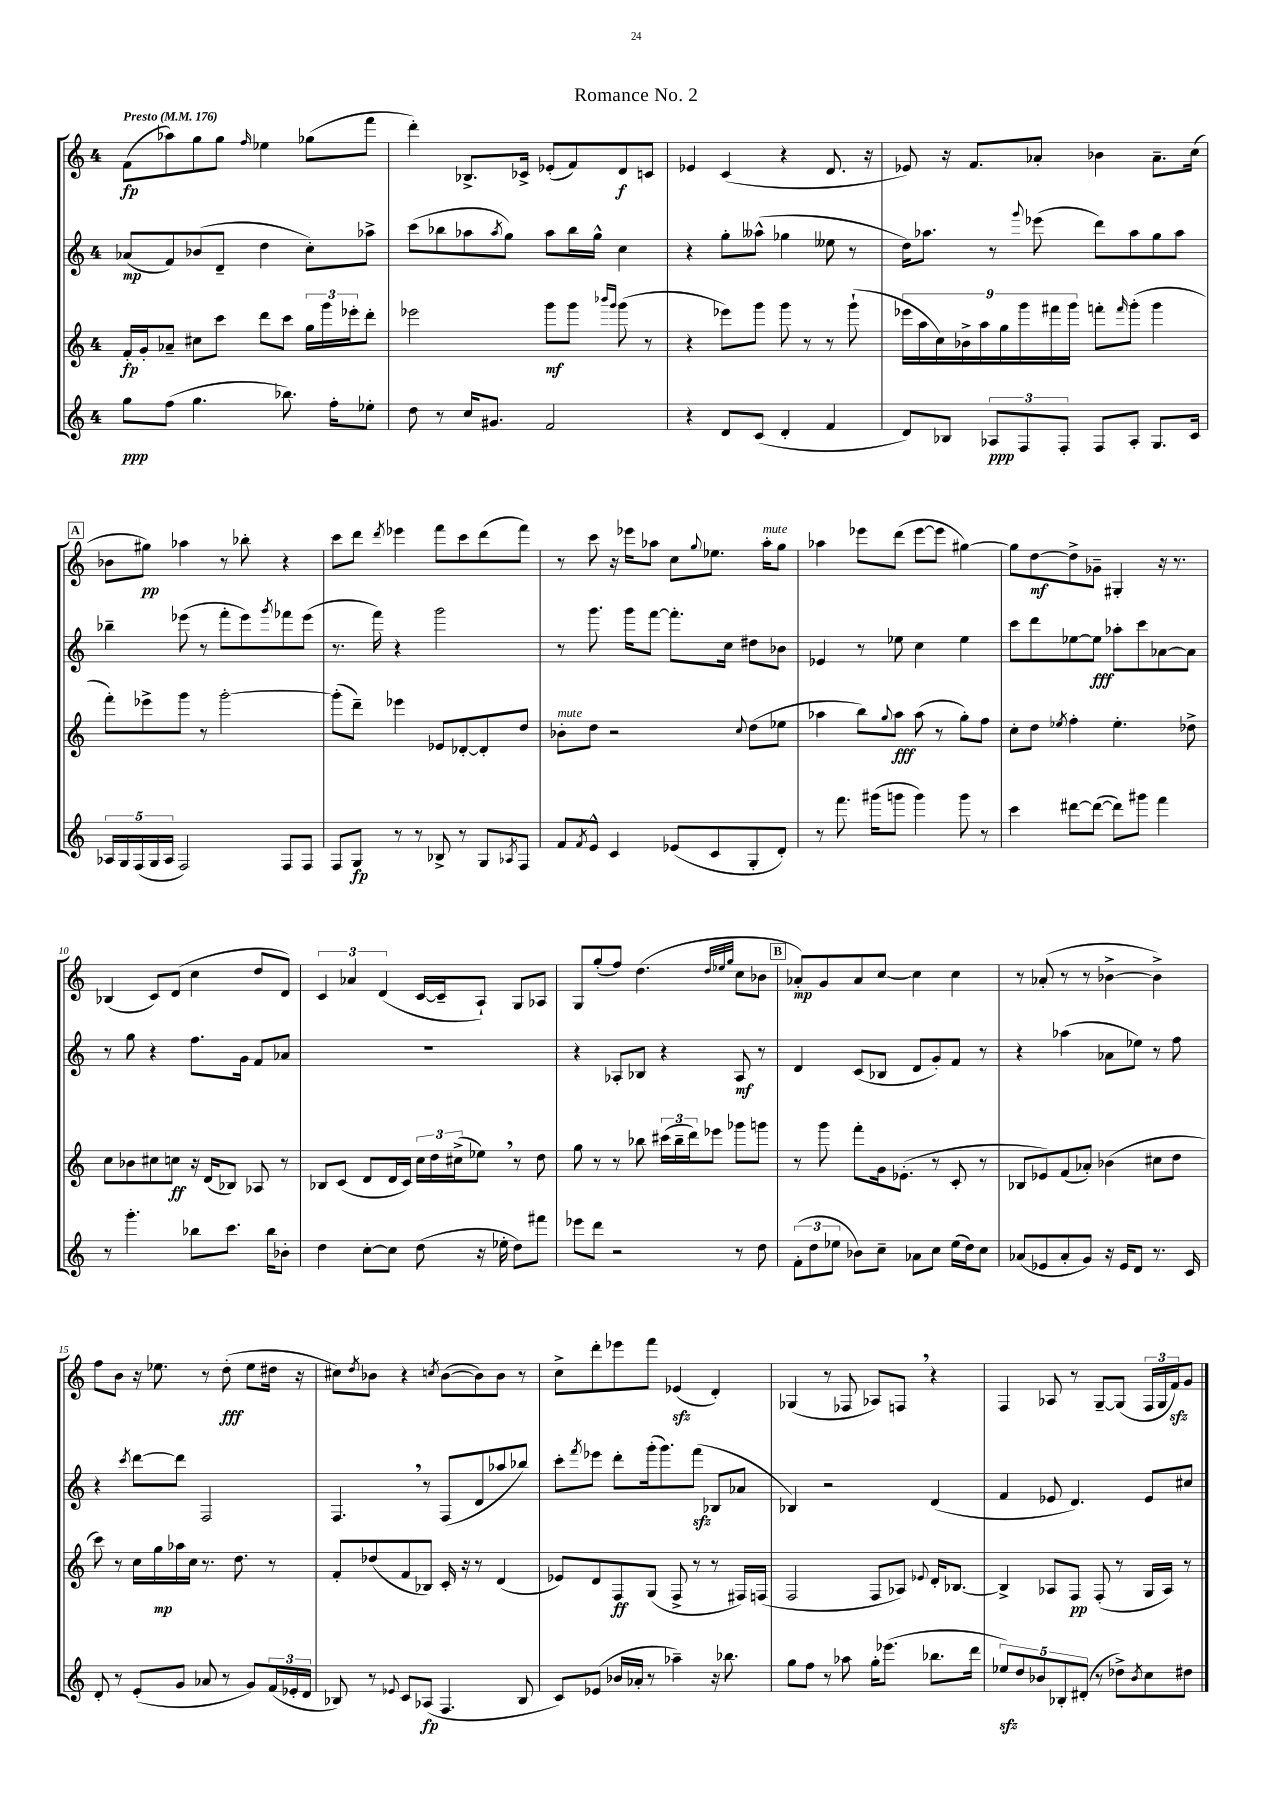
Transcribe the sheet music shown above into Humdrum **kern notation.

**kern	**dynam	**kern	**dynam	**kern	**dynam	**kern	**dynam
*part4	*part4	*part3	*part3	*part2	*part2	*part1	*part1
*staff4	*staff4	*staff3	*staff3	*staff2	*staff2	*staff1	*staff1
*clefG2	*	*clefG2	*	*clefG2	*	*clefG2	*
*k[]	*	*k[]	*	*k[]	*	*k[]	*
*M4/4	*	*M4/4	*	*M4/4	*	*M4/4	*
*MM176	*	*MM176	*	*MM176	*	*MM176	*
=1	=1	=1	=1	=1	=1	=1	=1
!	!	!	!	!	!	!LO:TX:a:B:t=Presto	!
8gg\L	ppp	16f'/LL	fp	(8a-X/L	mp	(8f\L	fp
.	.	16g'/J	.	.	.	.	.
(8ff\J	.	8a-X~/J	.	8f/)	.	8aa-X\)	.
4.gg\	.	8cc#X\L	.	(8b-X/	.	8gg\	.
.	.	8ccc\J	.	8d~/J	.	8gg\J	.
.	.	.	.	.	.	16qqff/	.
.	.	8ddd\L	.	4dd\	.	4ee-X\	.
8.bb-X\)	.	8ccc\J	.	.	.	.	.
.	.	24gg\LL	.	8cc'\L)	.	(8gg-X\L	.
.	.	24ggg\	.	.	.	.	.
16ff'\KL	.	.	.	.	.	.	.
.	.	24eee-X'\J	.	.	.	.	.
8ee-X'\J	.	8ddd'\J	.	8aa-X^\J	.	8fff\J	.
=2	=2	=2	=2	=2	=2	=2	=2
8dd\	.	2eee-X\	.	(8ccc\L	.	4ddd'\)	.
8r	.	.	.	8bb-X\	.	.	.
16cc/KL	.	.	.	8aa-X\	.	8.B-X^/L	.
8.g#X/J	.	.	.	.	.	.	.
.	.	.	.	8qaa-/	.	.	.
.	.	.	.	8gg\J)	.	.	.
.	.	.	.	.	.	16c-X^/Jk	.
2f/	.	8ggg\L	mf	8aa-\L	.	(8e-X'/L	.
.	.	8ggg\J	.	16bb-\L	.	8f/)	.
.	.	.	.	16gg^^\JJ	.	.	.
.	.	16qqbbb-X/LL	.	.	.	.	.
.	.	16qqggg/JJ	.	.	.	.	.
.	.	(8ggg\	.	4cc\	.	8d/	f
.	.	8r	.	.	.	8cn/J	.
=3	=3	=3	=3	=3	=3	=3	=3
4r	.	4r	.	4r	.	4e-X/	.
8d/L	.	8eee-X\L)	.	8gg'\L	.	(4c/	.
(8c/J	.	8ggg\J	.	(8aa--X^^\J	.	.	.
4d'/	.	8ggg\	.	4gg-X\	.	4r	.
.	.	8r	.	.	.	.	.
4f/	.	8r	.	8ee--X\	.	8.d/	.
.	.	(8ggg`\	.	8r	.	.	.
.	.	.	.	.	.	16r	.
=4	=4	=4	=4	=4	=4	=4	=4
8d/L)	.	18eee-X\LL	.	16dd\KL)	.	8e-X/)	.
.	.	18aa\	.	.	.	.	.
.	.	.	.	8.aa-X\J	.	.	.
.	.	18cc\)	.	.	.	.	.
8B-X/J	.	.	.	.	.	16r	.
.	.	18b-X^\	.	.	.	.	.
.	.	.	.	.	.	8.f/L	.
.	.	18aa\	.	.	.	.	.
12A-X/L	ppp	.	.	8r	.	.	.
.	.	18gg\	.	.	.	.	.
12F/	.	18ggg\	.	.	.	.	.
.	.	.	.	8qqggg/	.	.	.
.	.	.	.	(8eee-X\	.	8a-X'/J	.
.	.	18fff#X\	.	.	.	.	.
12F'/J	.	.	.	.	.	.	.
.	.	18ggg\JJ	.	.	.	.	.
8F/L	.	8fffn'\L	.	8ddd\L)	.	4b-X\	.
.	.	16qqfff/	.	.	.	.	.
8A-'/J	.	(8ggg'\J	.	8aa-\	.	.	.
8.G/L	.	4ggg\	.	8gg\	.	8.a-~\L	.
.	.	.	.	8aa-\J	.	.	.
16c/Jk	.	.	.	.	.	(16cc\Jk	.
!!LO:LB:g=z
!!LO:REH:place=s1:t=A
=5	=5	=5	=5	=5	=5	=5	=5
20A-X/LL	.	8fff'\L)	.	4bb-X~\	.	8b-X\L	.
20G/	.	.	.	.	.	.	.
(20F/	.	.	.	.	.	.	.
.	.	8eee-X^\	.	.	.	8gg#X\J)	pp
20G/	.	.	.	.	.	.	.
20A-/JJ	.	.	.	.	.	.	.
2F/)	.	8ggg\J	.	(8eee-X\	.	4aa-X\	.
.	.	8r	.	8r	.	.	.
.	.	[2ggg'\	.	8fff'\L	.	8r	.
.	.	.	.	8eee-\)	.	8bb-X'\	.
.	.	.	.	8qggg/	.	.	.
8F/L	.	.	.	8fff-X\	.	4r	.
8F/J	.	.	.	(8eee-\J	.	.	.
=6	=6	=6	=6	=6	=6	=6	=6
8F/L	.	(8ggg'\L]	.	8.r	.	8ccc\L	.
8G/J	fp	8ddd~\J)	.	.	.	8ddd\J	.
.	.	.	.	16fff\)	.	.	.
.	.	.	.	.	.	8qddd/	.
8r	.	4eee-X\	.	4r	.	4eee-X\	.
8r	.	.	.	.	.	.	.
8B-X^/	.	8e-X/L	.	2ggg\	.	8fff\L	.
8r	.	[8d-X'/	.	.	.	8ccc\	.
8G/L	.	8d-'/]	.	.	.	(8ddd\	.
8qA-X/	.	.	.	.	.	.	.
8F/J	.	8dd/J	.	.	.	8fff\J)	.
=7	=7	=7	=7	=7	=7	=7	=7
!	!	!LO:TX:a:i:t=mute	!	!	!	!	!
8f/L	.	8b-X'\L	.	8r	.	8r	.
8qf/	.	.	.	.	.	.	.
8e^^/J	.	8dd\J	.	8.ggg\	.	8ccc\	.
4c/	.	2r	.	.	.	16r	.
.	.	.	.	16ggg\KL	.	16eee-X\KL	.
.	.	.	.	[8fff\J	.	8aa-X\J	.
(8e-X/L	.	.	.	8.fff'\L]	.	8cc\L	.
.	.	.	.	.	.	8qqgg/	.
8c/	.	.	.	.	.	8.ee-X\J	.
.	.	.	.	16cc\Jk	.	.	.
.	.	8qqcc/	.	.	.	.	.
8G'/	.	(8dd\L	.	8dd#X\L	.	.	.
!	!	!	!	!	!	!LO:TX:a:i:t=mute	!
.	.	.	.	.	.	16aa-'\KL	.
8d'/J)	.	8ee-X\J	.	8b-X\J	.	8gg\J	.
=8	=8	=8	=8	=8	=8	=8	=8
8r	.	4aa-X\	.	4e-X/	.	4aa-X\	.
8.fff\	.	.	.	.	.	.	.
.	.	8bb\L)	.	8r	.	8eee-X\L	.
(16ggg#X\KL	.	.	.	.	.	.	.
.	.	8qqgg/	.	.	.	.	.
8gggn\J	.	8aa-\J	fff	8ee-X\	.	(8ddd\J	.
4ggg\)	.	(8aa-\	.	4cc\	.	[8eee-\L	.
.	.	8r	.	.	.	8eee-\J]	.
8ggg\	.	8gg'\L)	.	4ee-\	.	[4gg#X\)	.
8r	.	8ff\J	.	.	.	.	.
=9	=9	=9	=9	=9	=9	=9	=9
4ccc\	.	8cc'\L	.	8ccc\L	.	8gg#\L]	.
.	.	8dd\J	.	8ddd\	.	[8dd\	mf
.	.	8qee-X/	.	.	.	.	.
[8ddd#X\L	.	4ff'\	.	[8ee-X\	.	8dd^\]	.
(8ddd#\J_	.	.	.	8ee-\J]	fff	8g-X~\J	.
8ddd#\L])	.	4.ee-'\	.	8aa-X'\L	.	4G#X'/	.
8ggg#X\J	.	.	.	8ccc\	.	.	.
4fff\	.	.	.	[8a-X\	.	16r	.
.	.	.	.	.	.	8.r	.
.	.	8dd-X^\	.	8a-\J]	.	.	.
!!LO:LB:g=z
=10	=10	=10	=10	=10	=10	=10	=10
8r	.	8cc\L	.	8r	.	(4B-X/	.
4.ggg'\	.	8b-X\	.	8gg\	.	.	.
.	.	8cc#X\	.	4r	.	8c/L)	.
.	.	8ccn\J	ff	.	.	(8d/J	.
8bb-X\L	.	16r	.	8.ff\L	.	4cc\	.
.	.	(16d/KL	.	.	.	.	.
8.ccc\J	.	8B-X/J)	.	.	.	.	.
.	.	.	.	16g\Jk	.	.	.
.	.	8A-X/	.	8f/L	.	8dd/L	.
16bb-\KL	.	.	.	.	.	.	.
8b-X'\J	.	8r	.	8a-X/J	.	8d/J)	.
=11	=11	=11	=11	=11	=11	=11	=11
4dd\	.	8B-X/L	.	1r	.	6c/	.
.	.	(8c/J	.	.	.	.	.
.	.	.	.	.	.	6a-X/	.
[8cc'\L	.	8d/L	.	.	.	.	.
.	.	.	.	.	.	(6d/	.
8cc\J]	.	16d/L	.	.	.	.	.
.	.	16c/JJ)	.	.	.	.	.
(8dd\	.	24cc\LL	.	.	.	[16c/LL	.
.	.	24dd\	.	.	.	.	.
.	.	.	.	.	.	16c~/J]	.
.	.	(24cc#X^\J	.	.	.	.	.
16r	.	8ee-X,\J)	.	.	.	8A`/J)	.
16ee-X'\	.	.	.	.	.	.	.
8dd\L)	.	8r	.	.	.	8G/L	.
8fff#X\J	.	8dd\	.	.	.	8A-X/J	.
=12	=12	=12	=12	=12	=12	=12	=12
8eee-X\L	.	8gg\	.	4r	.	8G/L	.
8ddd\J	.	8r	.	.	.	(8gg'/	.
2r	.	8r	.	8A-X'/L	.	8ff/J)	.
.	.	8bb-X\	.	8B-X/J	.	(4.dd\	.
.	.	(24ccc#X\LL	.	4r	.	.	.
.	.	24bb-~\	.	.	.	.	.
.	.	24ddd\J)	.	.	.	.	.
.	.	8eee-X\J	.	.	.	.	.
.	.	.	.	.	.	32qqdd/LLL	.
.	.	.	.	.	.	32qqee-X/	.
.	.	.	.	.	.	32qqgg/JJJ	.
8r	.	8ggg-X\L	.	8A-/	mf	8cc\L	.
8dd\	.	8gggn\J	.	8r	.	8b-X\J	.
!!LO:REH:place=s1:t=B
=13	=13	=13	=13	=13	=13	=13	=13
(12f'\L	.	8r	.	4d/	.	8a-X'/L)	mp
12dd\	.	.	.	.	.	.	.
.	.	8ggg\	.	.	.	8g/	.
12ee-X\J	.	.	.	.	.	.	.
8b-X\L)	.	8fff'\L	.	(8c/L	.	8a-/	.
8cc~\J	.	16g\k	.	8B-X/J	.	[8cc/J	.
.	.	(8.e-X'\J	.	.	.	.	.
8a-X\L	.	.	.	8d/L	.	4cc\]	.
8cc\J	.	8r	.	8g'/)	.	.	.
(16ee-\LL	.	8c'/	.	8f/J	.	4cc\	.
16dd\J)	.	.	.	.	.	.	.
8cc\J	.	8r	.	8r	.	.	.
=14	=14	=14	=14	=14	=14	=14	=14
(8a-X/L	.	8B-X/L	.	4r	.	8r	.
8e-X/	.	8e-X/)	.	.	.	(8a-X'/	.
8a-'/	.	(8f/	.	(4aa-X\	.	8r	.
8g/J)	.	8a-X'/J)	.	.	.	8r	.
16r	.	(4b-X\	.	8a-X\L	.	[4b-X^\	.
16e-/KL	.	.	.	.	.	.	.
8d/J	.	.	.	8ee-X\J)	.	.	.
8.r	.	8cc#X\L	.	8r	.	4b-^\])	.
.	.	8dd\J	.	8ff\	.	.	.
16c/	.	.	.	.	.	.	.
!!LO:LB:g=z
=15	=15	=15	=15	=15	=15	=15	=15
8d'/	.	8ccc\)	.	4r	.	8ff\L	.
8r	.	8r	.	.	.	8b\J	.
.	.	.	.	8qccc/	.	.	.
(8e'/L	.	16cc\LL	.	[8ddd\L	.	16r	.
.	.	16gg\	mp	.	.	8.ee-X\	.
8g/J	.	16aa-X\	.	8ddd\J]	.	.	.
.	.	16cc\JJ	.	.	.	.	.
8a-X/	.	8.r	.	2F/	.	8r	.
8r	.	.	.	.	.	(8dd'\	fff
.	.	8.dd\	.	.	.	.	.
8g/L)	.	.	.	.	.	8ee-\L	.
(24f/L	.	8r	.	.	.	16dd#X\Jk	.
24e-X'/	.	.	.	.	.	.	.
.	.	.	.	.	.	16r	.
24d/JJ	.	.	.	.	.	.	.
=16	=16	=16	=16	=16	=16	=16	=16
8B-X/)	.	8f'/L	.	4.F,/	.	8cc#X\L)	.
.	.	.	.	.	.	8qdd/	.
8r	.	(8dd-X/	.	.	.	8b-X\J	.
8qqe-X/	.	.	.	.	.	.	.
8c/L	.	8f/	.	.	.	4r	.
(8A-X/J	fp	8B-X/J)	.	8r	.	.	.
.	.	.	.	.	.	8qccn/	.
4.F/	.	16c'/	.	(8F/L	.	([8b-\L	.
.	.	16r	.	.	.	.	.
.	.	8r	.	8d/	.	8b-\])	.
.	.	(4d/	.	8aa-X/	.	8b-\J	.
8B-/	.	.	.	8bb-X/J)	.	8r	.
=17	=17	=17	=17	=17	=17	=17	=17
8c/L)	.	8e-X/L)	.	8ccc'\L	.	8cc^\L	.
.	.	.	.	8qfff/	.	.	.
(8e-X/J	.	8d/	.	8eee-X\J	.	8ddd'\	.
16b-X/LL	.	8F/	ff	8ddd'\L	.	8eee-X\	.
16a-X'/JJ	.	.	.	.	.	.	.
8r	.	(8G/J	.	(16ggg'\k	.	8fff\J	.
.	.	.	.	8.ggg\)	.	.	.
4aa-X~\)	.	8F^/	.	.	.	(4e-Xzz/	.
.	.	8r	.	(8fffzz\J	.	.	.
16r	.	8r	.	8B-X/L	.	4d'/)	.
8.bb-X\	.	.	.	.	.	.	.
.	.	16F#X/LL)	.	8a-X/J	.	.	.
.	.	(16Fn/JJ	.	.	.	.	.
=18	=18	=18	=18	=18	=18	=18	=18
8gg\L	.	2F/	.	4B-X/)	.	(4G-X/	.
8ff\J	.	.	.	.	.	.	.
8r	.	.	.	2r	.	8r	.
8aa-X\	.	.	.	.	.	8F-X/	.
16gg'\KL	.	8F/L	.	.	.	8A-X/L)	.
(8.eee-X\J	.	.	.	.	.	.	.
.	.	8A-X/J)	.	.	.	8Fn,/J	.
.	.	8qqe-X/	.	.	.	.	.
8.bb-X\L	.	16d'/KL	.	(4d/	.	4r	.
.	.	[8.B-X/J	.	.	.	.	.
16ddd\Jk	.	.	.	.	.	.	.
=19	=19	=19	=19	=19	=19	=19	=19
10ee-Xzz/L)	.	4B-^/]	.	4f/	.	4F/	.
10dd/	.	.	.	.	.	.	.
10b-X/	.	.	.	.	.	.	.
.	.	8A-X/L	.	8e-X/	.	8A-X/	.
10B-X'/	.	.	.	.	.	.	.
.	.	8F/J	pp	4.d/)	.	8r	.
(10d#X'/J	.	.	.	.	.	.	.
8r	.	(8F'/	.	.	.	[8G~/L	.
8dd-X^\L)	.	8r	.	.	.	(8G/J]	.
8qb-/	.	.	.	.	.	.	.
8cc\	.	16G/LL	.	8e-/L	.	24F/LL	.
.	.	.	.	.	.	24G/	.
.	.	16A-/JJ)	.	.	.	.	.
.	.	.	.	.	.	24fzz/J)	.
8dd#X\J	.	8r	.	8cc#X/J	.	8g/J	.
==	==	==	==	==	==	==	==
*-	*-	*-	*-	*-	*-	*-	*-
